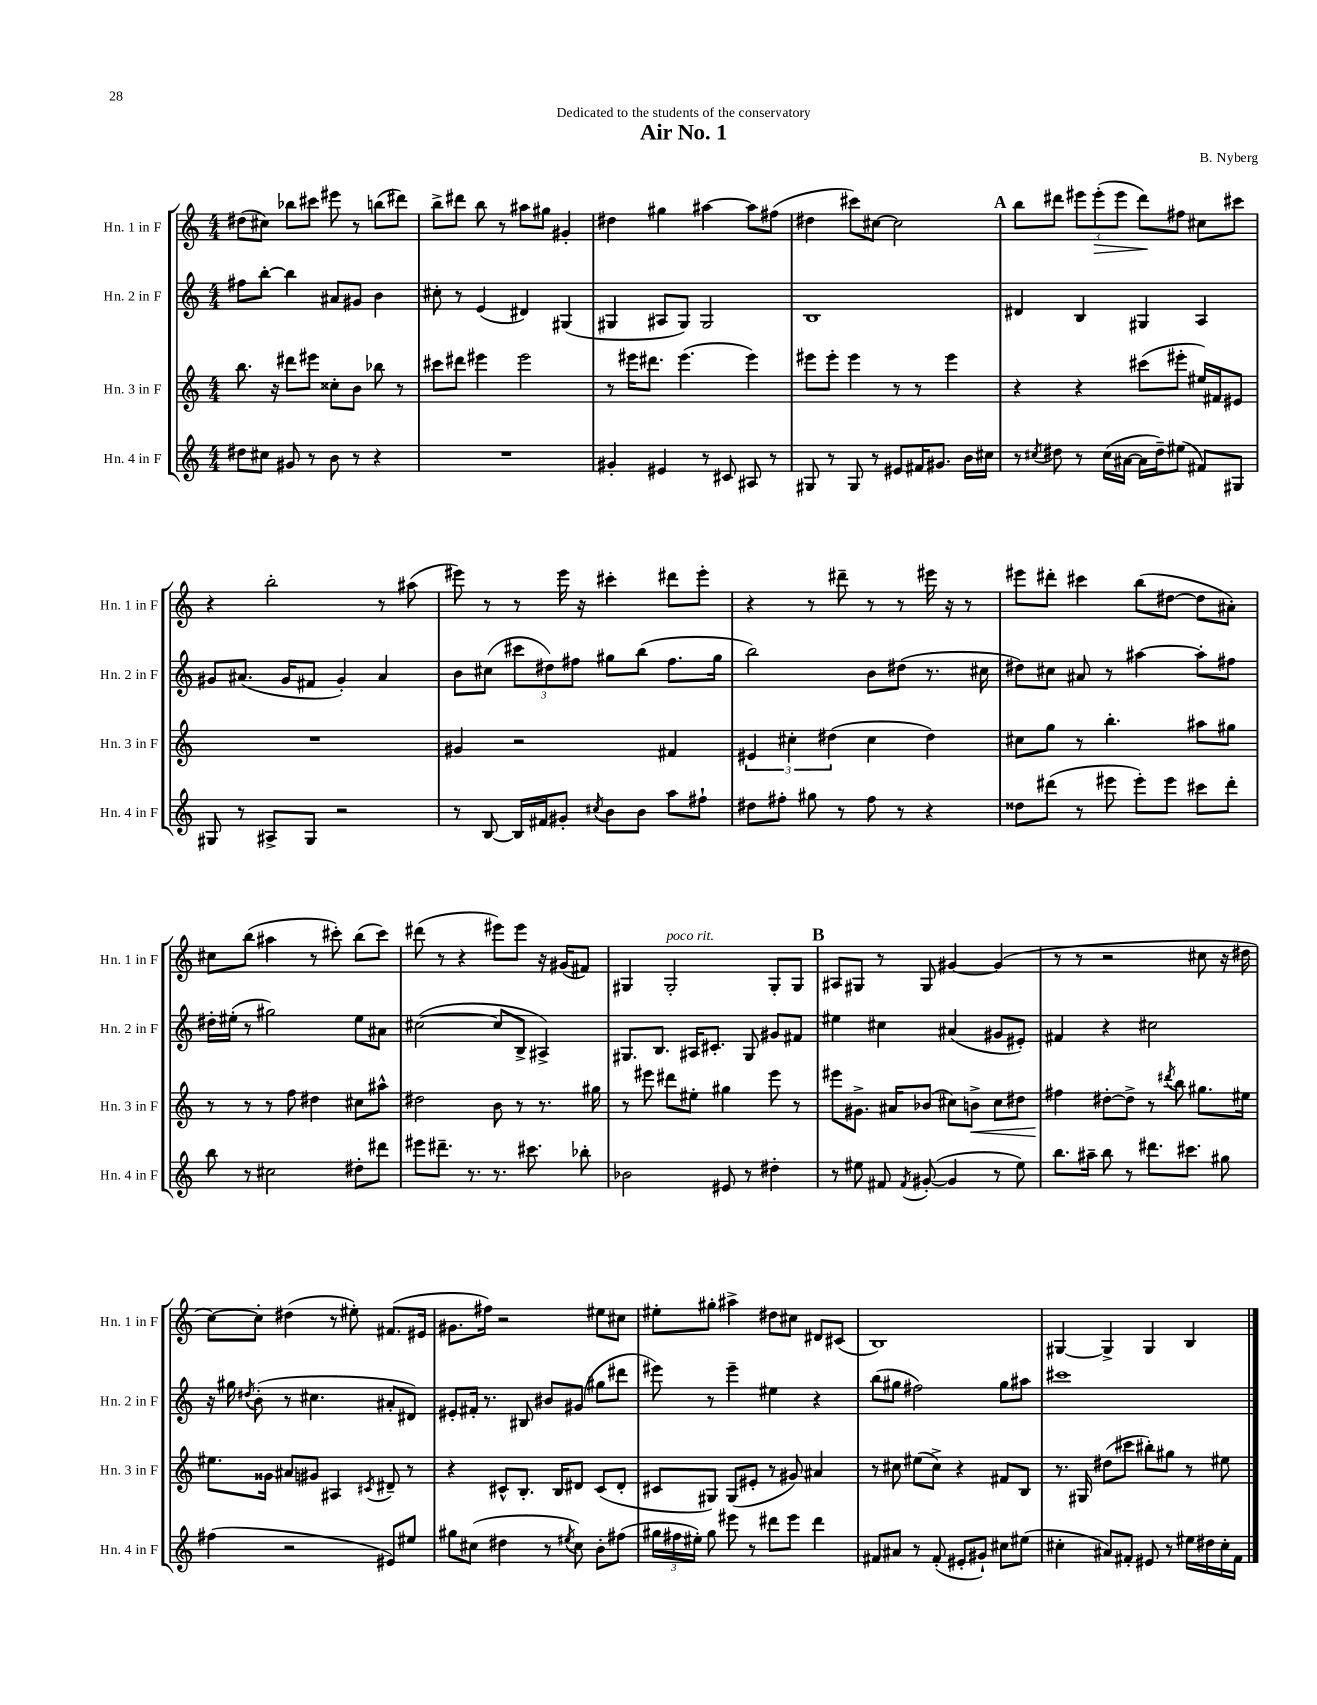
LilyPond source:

\header { title = "Air No. 1" composer = "B. Nyberg" dedication = "Dedicated to the students of the conservatory" }
<<
\new StaffGroup <<
\new Staff = "s0" \with { instrumentName = "Hn. 1 in F" shortInstrumentName = "Hn. 1 in F" } {
    \clef treble \key c \major \numericTimeSignature \time 4/4
    \autoBeamOff dis''8[( cis''8]) bes''8[ cis'''8] eis'''8 r8 b''8[( dis'''8]) |
    b''8[-> dis'''8] b''8 r8 ais''8[ gis''8] gis'4-. |
    dis''4 gis''4 ais''4~ ais''8[ fis''8]( |
    dis''4 cis'''8[) cis''8]~ cis''2 |
    \mark \markup { \bold "A" } b''8[ dis'''8] \tuplet 3/2 { eis'''8[ eis'''8-.\>( eis'''8] } dis'''8[\!) fis''8] cis''8[ cis'''8] |
    r4 b''2-. r8 ais''8( |
    eis'''8) r8 r8 eis'''16 r16 cis'''4-. dis'''8[ eis'''8]-. |
    r4 r8 dis'''8-- r8 r8 eis'''16 r16 r8 |
    eis'''8[ dis'''8]-. cis'''4 b''8[( dis''8]~ dis''8[ ais'8]-.) |
    cis''8[ b''8]( ais''4 r8 cis'''8-.) b''8[( cis'''8]) |
    dis'''8( r8 r4 eis'''8[) eis'''8] r16 gis'16[( fis'8]) |
    gis4 gis2-.^\markup { \italic "poco rit." } gis8[-. gis8] |
    \mark \markup { \bold "B" } ais8[ gis8] r8 gis8 gis'4~ gis'4( |
    r8 r8 r2 cis''8 r16 dis''16 |
    c''8[~) c''8]-. dis''4( r8 eis''8-.) fis'8.[( eis'16] |
    gis'8.[ fis''16]) r2 eis''8[ cis''8] |
    eis''8[-. gis''8]-. ais''4-> dis''8[ cis''8] dis'8[ cis'8]( |
    b1) |
    gis4~ gis4-> gis4 b4 \bar "|." |
}
\new Staff = "s1" \with { instrumentName = "Hn. 2 in F" shortInstrumentName = "Hn. 2 in F" } {
    \clef treble \key c \major \numericTimeSignature \time 4/4
    \autoBeamOff fis''8[ b''8]~-. b''4 ais'8[ gis'8] b'4 |
    cis''8-. r8 e'4( dis'4) gis4( |
    gis4 ais8[ gis8]) gis2 |
    b1 |
    \mark \markup { \bold "A" } dis'4 b4 gis4 a4 |
    gis'8[ ais'8.]( gis'16[ fis'8] gis'4-.) ais'4 |
    b'8[ cis''8]( \tuplet 3/2 { cis'''8[ dis''8) fis''8] } gis''8[ b''8]( fis''8.[ gis''16] |
    b''2) b'8[ dis''8]( r8. cis''16 |
    dis''8[) cis''8] ais'8 r8 ais''4~ ais''8[-. fis''8] |
    dis''16[-. eis''16]-.( r8 gis''2) eis''8[ ais'8] |
    cis''2~( cis''8[ b8]-> ais4->) |
    gis8.[ b8.] ais16[ cis'8.]-. gis8 gis'8[ fis'8] |
    \mark \markup { \bold "B" } eis''4 cis''4 ais'4( gis'8[ eis'8]-.) |
    fis'4 r4 cis''2 |
    r16 gis''16 \acciaccatura { dis''8 } b'8-.( r8 cis''4. ais'8[-. dis'8]) |
    eis'8[-. fis'16]-. r8. bis8 bis'8[ gis'8]( gis''8[ dis'''8] |
    eis'''8) r8 eis'''4-- eis''4 r4 |
    b''8[( gis''8] fis''2) gis''8[ ais''8] |
    cis'''1 \bar "|." |
}
\new Staff = "s2" \with { instrumentName = "Hn. 3 in F" shortInstrumentName = "Hn. 3 in F" } {
    \clef treble \key c \major \numericTimeSignature \time 4/4
    \autoBeamOff b''8. r16 dis'''8[ eis'''8] cisis''8[-. b'8] bes''8 r8 |
    cis'''8[ dis'''8] eis'''4 eis'''2 |
    r8 eis'''16[ dis'''8.] eis'''4.( eis'''4) |
    eis'''8[ eis'''8]-. eis'''4 r8 r8 eis'''4 |
    \mark \markup { \bold "A" } r4 r4 cis'''8[( eis'''8]-. eis''16[) fis'16 eis'8] |
    R1 |
    gis'4 r2 fis'4 |
    \tuplet 3/2 { eis'4 cis''4-. dis''4( } cis''4 dis''4) |
    cis''8[ g''8] r8 b''4.-. ais''8[ gis''8] |
    r8 r8 r8 f''8 dis''4 cis''8[ ais''8]-^ |
    dis''2 b'8 r8 r8. gis''16 |
    r8 eis'''8 dis'''8[ eis''8]-. gis''4 eis'''8 r8 |
    \mark \markup { \bold "B" } eis'''8[ gis'8.]-> ais'16[ bes'8]( cis''8[) b'8]->\< cis''8[ dis''8] |
    fis''4\! dis''8[~-. dis''8]-> r8 \acciaccatura { dis'''8 } b''8 gis''8.[ eis''16] |
    eis''8.[ gisis'16] ais'8[ gis'8] ais4 \acciaccatura { cis'8 } dis'8-- r8 |
    r4 cis'8[-^ b8.]-. b16[ dis'8] cis'8[( dis'8]-. |
    cis'8[ gis8]) gis8[( eis'8]-. r8 gis'8) ais'4 |
    r8 cis''8 eis''8[( cis''8]->) r4 fis'8[ b8] |
    r8. gis16 dis''8[( cis'''8] bis''8[-.) gis''8] r8 eis''8 \bar "|." |
}
\new Staff = "s3" \with { instrumentName = "Hn. 4 in F" shortInstrumentName = "Hn. 4 in F" } {
    \clef treble \key c \major \numericTimeSignature \time 4/4
    \autoBeamOff dis''8[ cis''8] gis'8 r8 b'8 r8 r4 |
    R1 |
    gis'4-. eis'4 r8 cis'8 ais8 r8 |
    gis8 r8 gis8 r8 eis'8[ fis'16 gis'8.] b'16[ cis''16] |
    \mark \markup { \bold "A" } r8 \acciaccatura { cis''8 } dis''8 r8 cis''16[( ais'16]~ ais'16[ dis''16--) eis''8]( fis'8[) gis8] |
    gis8 r8 ais8[-> gis8] r2 |
    r8 b8~ b16[ fis'16 gis'8]-. \acciaccatura { cis''8 } b'8[ b'8] a''8[ fis''8]-! |
    dis''8[ fis''8]-. gis''8 r8 fis''8 r8 r4 |
    disis''8[ dis'''8]( r8 eis'''8 eis'''8[-.) eis'''8] cis'''8[ dis'''8]-. |
    b''8 r8 cis''2 dis''8[-. dis'''8] |
    eis'''8[ dis'''8.]-- r8. r8. cis'''8. bes''8-. |
    bes'2 eis'8 r8 dis''4-. |
    \mark \markup { \bold "B" } r8 eis''8 fis'8 \acciaccatura { fis'8 } gis'8~-.( gis'4 r8 eis''8) |
    b''8.[ ais''16]-- b''8 r8 dis'''8.[ cis'''8.] gis''8 |
    fis''4( r2 eis'8[) eis''8] |
    gis''8[ cis''8]( dis''4 r8 \acciaccatura { eis''8 } cis''8) b'8[-. fis''8]( |
    \tuplet 3/2 { gis''16[ fis''16 eis''16]-.) } gis''8 eis'''8 r8 dis'''8[ eis'''8] dis'''4 |
    fis'8[ ais'8] r8 fis'8-.( eis'8[-. gis'8]-!) cis''8[ eis''8]( |
    cis''4-. ais'8[) fis'8]-. eis'8 r8 eis''16[ dis''16 cis''16-. fis'16] \bar "|." |
}
>>
>>
\layout { \context { \Score \remove "Bar_number_engraver" } }
